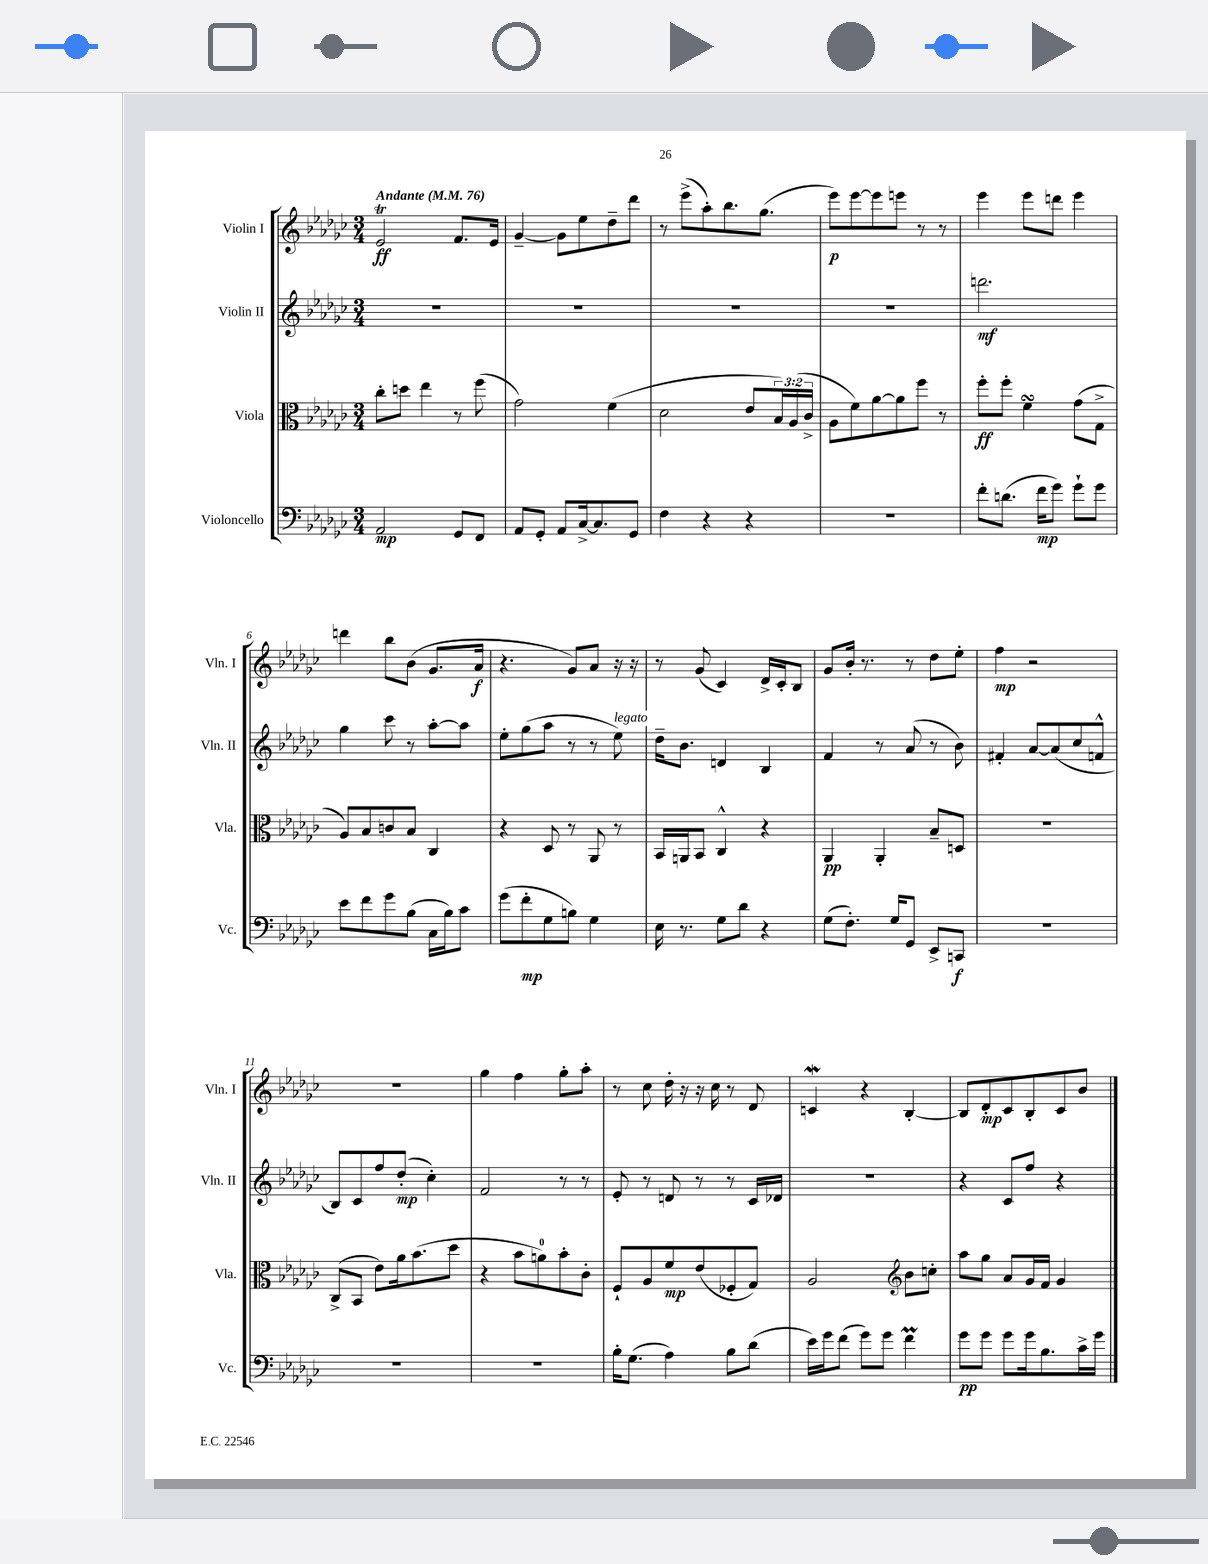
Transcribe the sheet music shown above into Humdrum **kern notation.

**kern	**kern	**kern	**kern
*staff4	*staff3	*staff2	*staff1
*clefF4	*clefC3	*clefG2	*clefG2
*k[b-e-a-d-g-c-]	*k[b-e-a-d-g-c-]	*k[b-e-a-d-g-c-]	*k[b-e-a-d-g-c-]
*M3/4	*M3/4	*M3/4	*M3/4
*MM76	*MM76	*MM76	*MM76
2AA-	8cc-'	2.r	2e-
.	8dd	.	.
.	4ee-	.	.
8GG-	8r	.	8.f
8FF	(8ff	.	.
.	.	.	16e-
=	=	=	=
8AA-	2g-)	2.r	[4g-~
8GG-'	.	.	.
8AA-	.	.	8g-]
[16C-^	.	.	8ee-
8.C-]	.	.	.
.	(4f	.	8dd-~
8GG-	.	.	8ddd-
=	=	=	=
4F	2d-	2.r	8r
.	.	.	(8eee-^
4r	.	.	8aa-')
.	.	.	8.bb-
4r	8e-	.	.
.	.	.	(8.gg-
.	24B-)	.	.
.	(24A-	.	.
.	24c-^	.	.
=	=	=	=
2.r	8A-	2.r	8eee-)
.	8f)	.	[8eee-
.	[8a-	.	8eee-]
.	8a-]	.	8eee
.	8ff	.	8r
.	8r	.	8r
=	=	=	=
8f'	8ff'	2.ddd	4eee-
(8.d	8ff'	.	.
.	4f	.	8eee-
16f	.	.	.
8g-)	.	.	8ddd
8g-`	(8g-	.	4eee-
8g-	8G-^	.	.
=	=	=	=
8e-	8A-)	4gg-	4ddd
8f	8B-	.	.
8g-	8c	8ccc-	8bb-
(8B-	8B-	8r	(8b-
16C-	4C-	[8aa-'	8.g-
16B-)	.	.	.
8c-	.	8aa-]	.
.	.	.	16a-
=	=	=	=
(8g-	4r	8ee-'	4.r
8f'	.	(8gg-	.
8G-	8D-	8aa-	.
8B)	8r	8r	8g-)
4G-	8AA-	8r	8a-
.	8r	8ee-)	16r
.	.	.	16r
=	=	=	=
16E-	16BB-	16dd-~	8r
8.r	16AA	8.b-	.
.	8BB-	.	(8g-
8G-	4C-^^	4d	4c-)
8d-	.	.	.
4r	4r	4B-	16d-^
.	.	.	16c-'
.	.	.	8B-
=	=	=	=
(8G-	4AA-	4f	8g-
8.F')	.	.	16b-'
.	.	.	8.r
.	4AA-'	8r	.
16G-	.	.	.
8GG-	.	(8a-	8r
8EE-^	8B-~	8r	8dd-
8CC	8D	8b-)	8ee-'
=	=	=	=
2.r	2.r	4f#'	4ff
.	.	[8a-	2r
.	.	(8a-]	.
.	.	8cc-	.
.	.	8f^^	.
=	=	=	=
2.r	(8C-^	8B-)	2.r
.	8BB-	8c-	.
.	8e-)	8ff	.
.	16a-	(8dd-'	.
.	(8.b-	.	.
.	.	4cc-')	.
.	8dd-	.	.
=	=	=	=
2.r	4r	2f	4gg-
.	8b-	.	4ff
.	8a)	.	.
.	8b-'	8r	8gg-'
.	8c-'	8r	8aa-'
=	=	=	=
16B-'	8F`	8e-'	8r
(8.G-	.	.	.
.	8A-	8r	8cc-
4A-)	8f	8d	16dd-'
.	.	.	16r
.	(8e-	8r	16r
.	.	.	16cc-
8B-	8F-'	8r	8r
(8d-	8G-)	16c-	8d-
.	.	16d-	.
=	=	=	=
16e-)	2A-	2.r	4c
16g-	.	.	.
(8f	.	.	.
8g-)	.	.	4r
8g-	.	.	.
*	*clefG2	*	*
4f	8b-	.	[4B-'
.	8cc'	.	.
=	=	=	=
8g-	8aa-	4r	8B-]
8g-	8gg-	.	8d-'
8g-	8a-	8c-	8c-
16g-	16g-	8ff	8B-'
8.B-	16f	.	.
.	4g-	4r	8c-
16c-^	.	.	8b-
16g-	.	.	.
==	==	==	==
*-	*-	*-	*-
